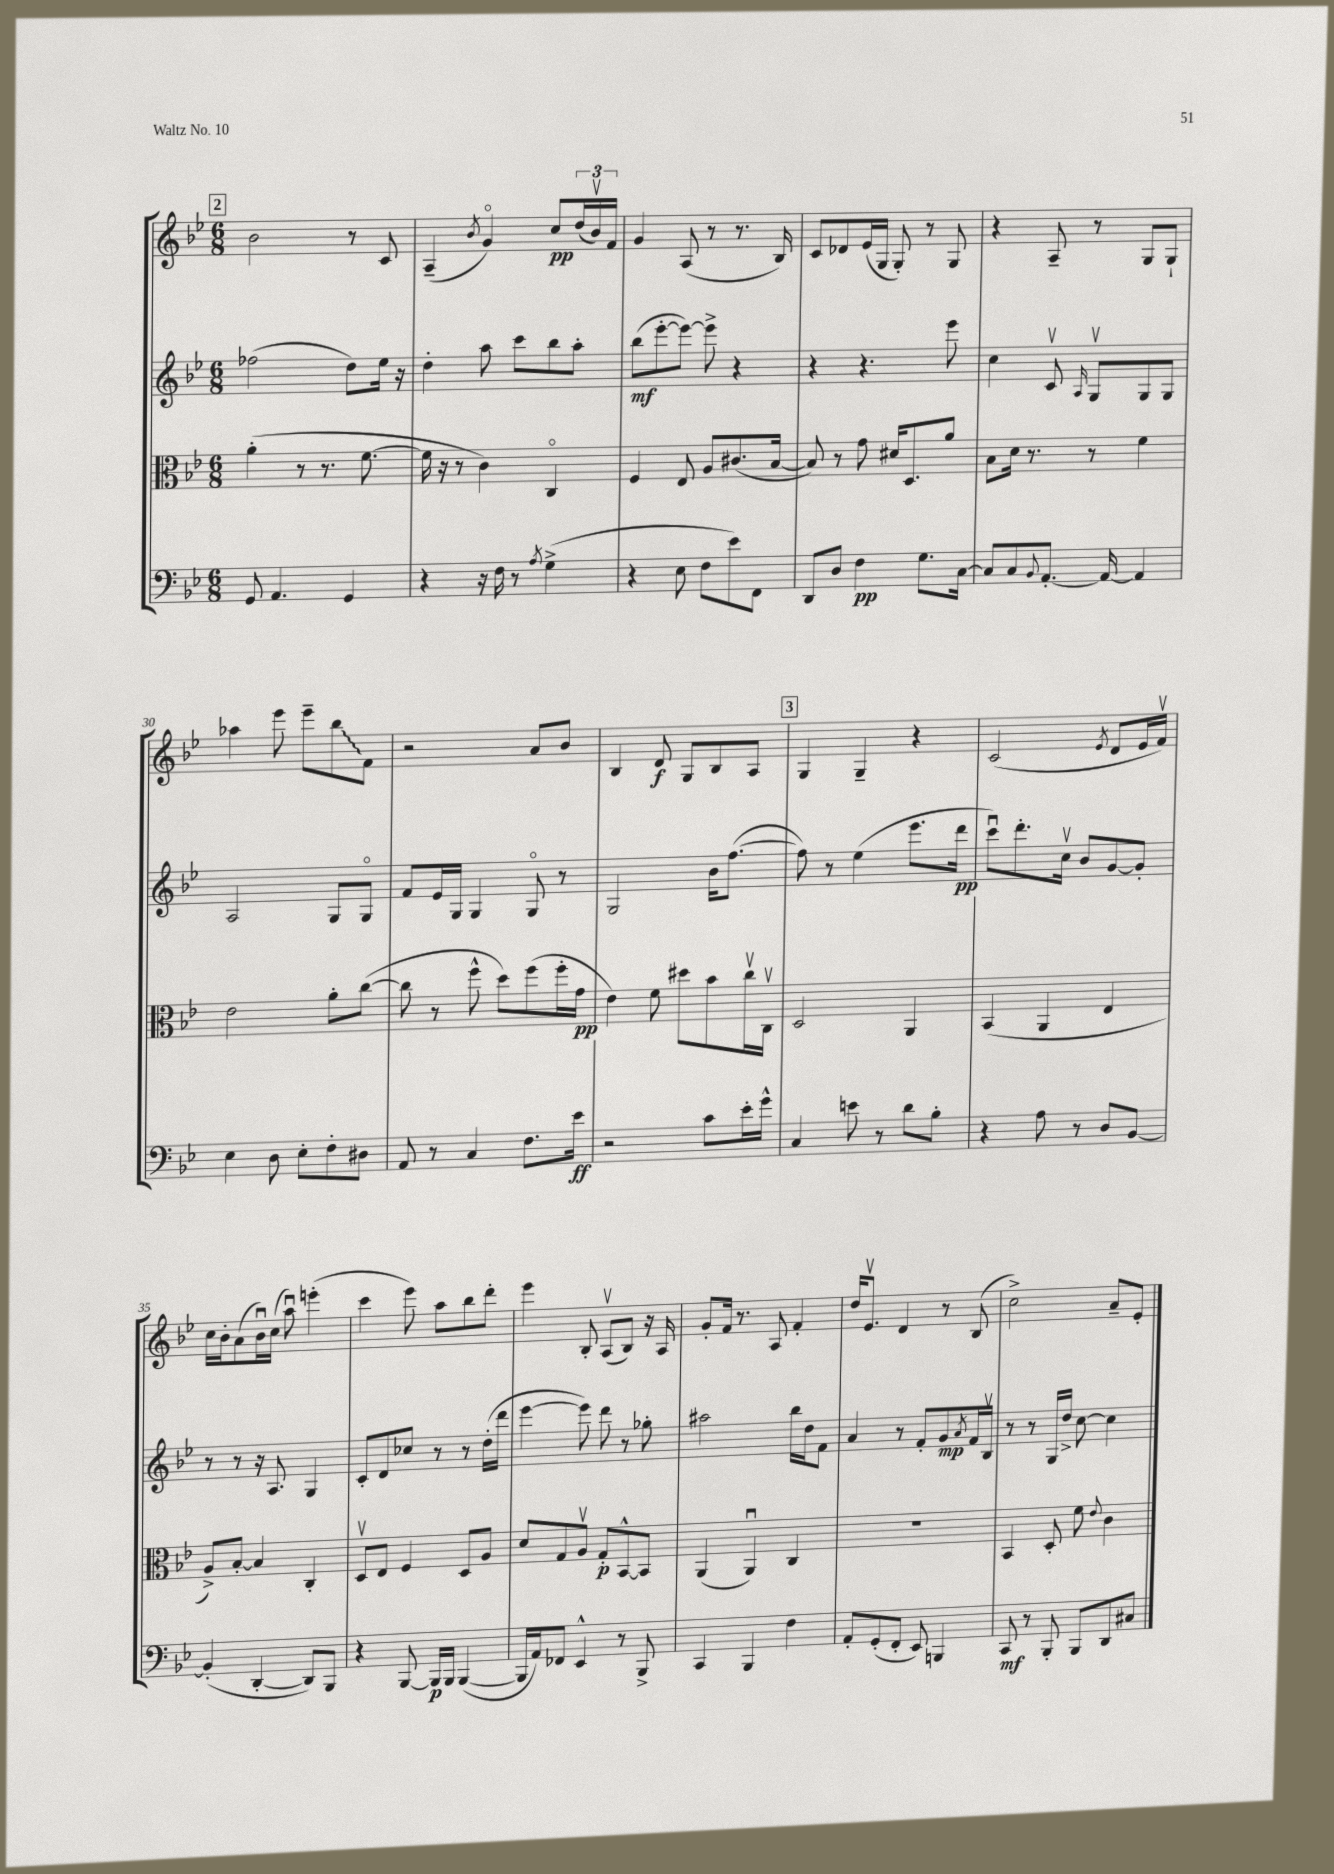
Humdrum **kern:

**kern	**kern	**kern	**kern
*staff4	*staff3	*staff2	*staff1
*clefF4	*clefC3	*clefG2	*clefG2
*k[b-e-]	*k[b-e-]	*k[b-e-]	*k[b-e-]
*M6/8	*M6/8	*M6/8	*M6/8
8GG	(4a'	(2ff-	2b-
4.AA	.	.	.
.	8r	.	.
.	8.r	.	.
4GG	.	8dd)	8r
.	[8.f	.	.
.	.	16ee-	8c
.	.	16r	.
=	=	=	=
4r	16f]	4dd'	(4A~
.	16r	.	.
.	8r	.	.
.	.	.	8qb-
16r	4c)	8aa	4go)
16F	.	.	.
8r	.	8ccc	.
8qA	.	.	.
(4G^	4Co	8bb-	8cc
.	.	8aa'	(24dd
.	.	.	24b-v)
.	.	.	24f
=	=	=	=
4r	4F	(8bb-	4g
.	.	[8eee-'	.
8E-	8E-	8eee-_)	(8A
8F	8A	8eee-^]	8r
8e-)	(8.c#	4r	8.r
8FF	.	.	.
.	[16B-	.	16B-)
=	=	=	=
8DD	8B-])	4r	8c
8D	8r	.	8d-
4F	8g	4.r	(16e-
.	.	.	16G
.	16d#	.	8G')
.	8.D	.	.
8.G	.	.	8r
.	8a	8eee-	8G
[16C	.	.	.
=	=	=	=
8C]	8B-	4cc	4r
8C	16d	.	.
.	8.r	.	.
8qqBB-	.	.	.
[8.AA'	.	8cv	8A~
.	.	16qqA	.
.	8r	8Gv	8r
16AA_	.	.	.
4AA]	4f	8G	8G
.	.	8G	8G`
=	=	=	=
4E-	2e-	2A	4aa-
8D	.	.	8eee-
8E-'	.	.	8eee-~
8F'	8a'	8G	8bb-
8D#	([8cc	8Go	8f
=	=	=	=
8AA	8cc]	8f	2r
8r	8r	16e-	.
.	.	16G	.
4C	8ff^^	4G	.
.	8dd)	.	.
8.F	(8ff	8Go	8a
.	16ff'	8r	8b-
16e-	16g	.	.
=	=	=	=
2r	4e-)	2G	4B-
.	8f	.	8d
.	8dd#	.	8G
8c	8b-	16b-	8B-
.	.	([8.ff	.
16e-'	16ccv	.	8A
16g^^	16Cv	.	.
=	=	=	=
4C	2D	8ff])	4G
.	.	8r	.
8e	.	(4ee-	4G~
8r	.	.	.
8d	4AA	8.eee-	4r
8B-'	.	.	.
.	.	16ddd	.
=	=	=	=
4r	(4BB-	8cccu)	(2c
.	.	8.ddd'	.
8A	4AA	.	.
.	.	16ccv	.
8r	.	8b-	.
.	.	.	8qe-
8D	4E-	[8g	8d
[8BB-	.	8g']	16e-
.	.	.	16fv)
=	=	=	=
(4BB-']	8A^)	8r	16cc
.	.	.	16b-'
.	[8B-'	8r	(8a
[4DD'	4B-]	16r	16b-u)
.	.	8.A	(16cc
.	.	.	8aau)
8DD])	4C'	4G	(4eee'
8BBB-	.	.	.
=	=	=	=
4r	8Dv	8c'	4ccc
.	8E-	8d	.
[8BBB-	4F	8cc-	8eee-)
16BBB-]	.	8r	8aa
16BBB-	.	.	.
([4BBB-	8D	8r	8bb-
.	8A	(16dd'	8ddd'
.	.	16ddd	.
=	=	=	=
16BBB-]	8d	[4eee-	4eee-
16AA)	.	.	.
8FF-	8G	.	.
4EE-^^	8Av	8eee-])	8B-'
.	8G'	8ddd	(8Av
8r	[8BB-^^	8r	8B-)
8BBB-^	8BB-]	8gg-'	16r
.	.	.	16A
=	=	=	=
4CC	(4AA	2aa#	8g'
.	.	.	16f
.	.	.	8.r
4BBB-	4AAu)	.	.
.	.	.	8A
4F	4C	16bb-	4f'
.	.	16dd	.
.	.	8f	.
=	=	=	=
8AA'	2.r	4a	16dd
.	.	.	8.e-v
(8GG'	.	.	.
8FF'	.	8r	4d
8EE-)	.	8f'	.
4BBB	.	8g	8r
.	.	8qa	.
.	.	16f	(8B-
.	.	16B-v	.
=	=	=	=
8CC	4BB-	8r	2cc^)
8r	.	8r	.
8BBB-'	8D'	16G	.
.	.	16dd^	.
8BBB-	8f	[8cc	.
.	8qqe-	.	.
8DD	4c	4cc]	8a~
8C#	.	.	8e-'
==	==	==	==
*-	*-	*-	*-
